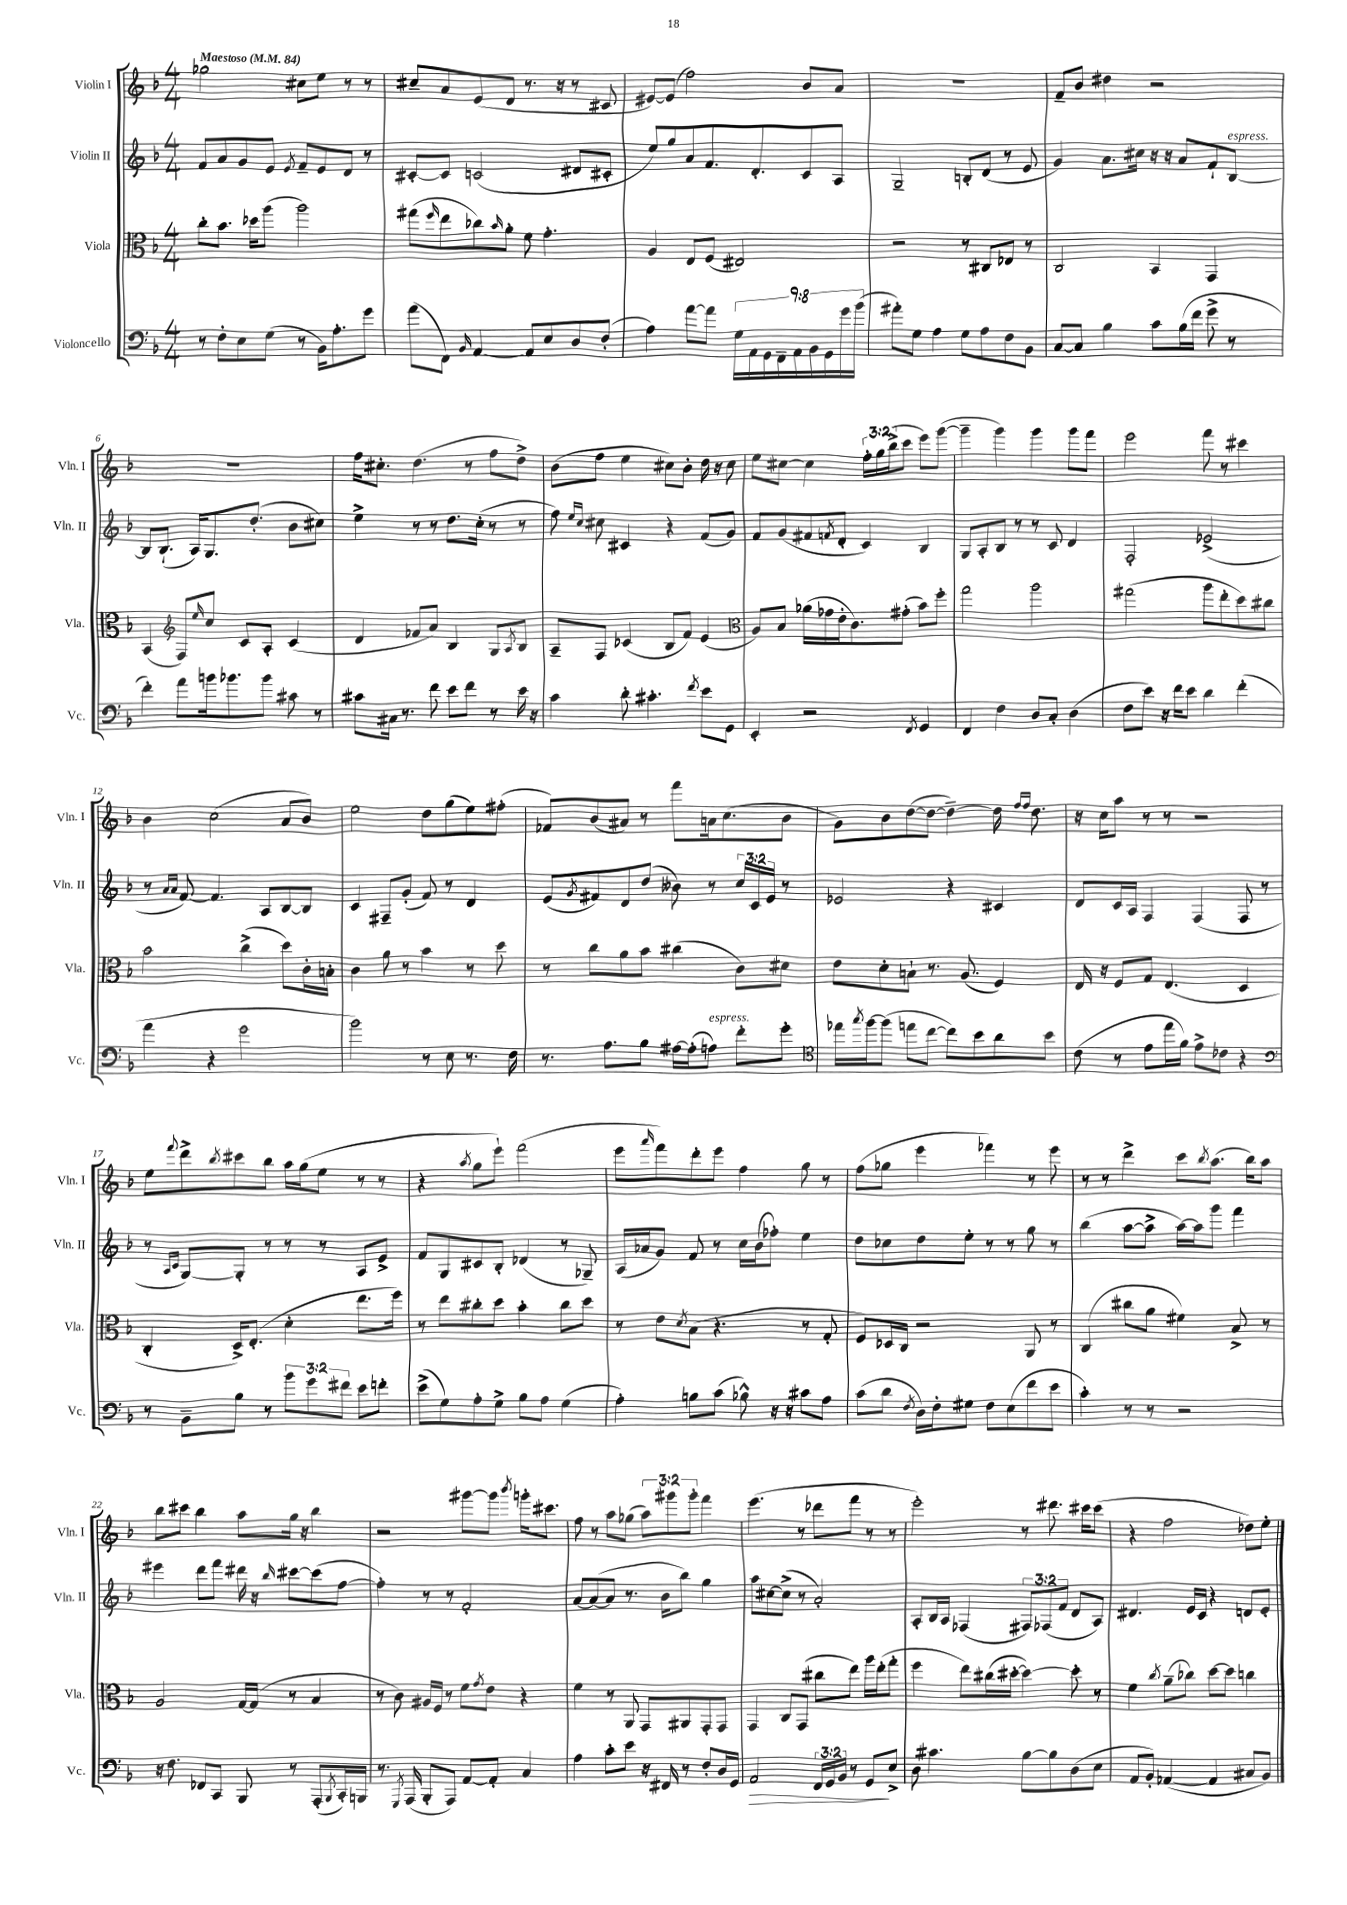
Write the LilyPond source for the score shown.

<<
\new StaffGroup <<
\new Staff = "s0" \with { instrumentName = "Violin I" shortInstrumentName = "Vln. I" } {
    \clef treble \key f \major \numericTimeSignature \time 4/4 \override Staff.TupletNumber.text = #tuplet-number::calc-fraction-text \tempo "Maestoso" 4 = 84
    ges''2 cis''8 e''8 r8 r8 |
    cis''8-- a'8 e'8( d'8 r8. r16 r8 cis'8 |
    eis'8~) eis'8( f''2) bes'8 a'8 |
    R1 |
    f'8-- bes'8 dis''4 r2 |
    R1 |
    f''16 cis''8.-. d''4.( r8 f''8 d''8->) |
    bes'8( f''8 e''4 cis''8) bes'8-. d''16 r16 cis''8 |
    e''8 cis''8~ cis''4 \tuplet 3/2 { f''16-. g''16 bes''16->( } c'''8 e'''8) g'''8~( |
    g'''4-- g'''4) g'''4 g'''8 f'''8 |
    e'''2 f'''8 r8 cis'''4 |
    bes'4 c''2( a'8 bes'8) |
    e''2 d''8 g''8( e''8) fis''8-.( |
    fes'8) bes'8( ais'8) r8 f'''8 a'16 c''8.( bes'8 |
    g'8) bes'8 d''8~( d''8~ d''4~--) d''16 \grace { f''16 f''16 } d''8. |
    r16 c''16 a''8 r8 r8 r2 |
    e''8 \appoggiatura { f'''8 } d'''8-> \acciaccatura { bes''8 } cis'''8 bes''8 a''16 g''16( e''8 r8 r8 |
    r4 \acciaccatura { a''8 } g''8 e'''8-!) f'''2( |
    e'''8 \grace { a'''16 } f'''8) d'''8-. e'''8 f''4 g''8 r8 |
    f''8( ges''8 e'''4 fes'''4) r8 e'''8 |
    r8 r8 d'''4-> c'''8 \acciaccatura { bes''8 } a''8.( bes''16) a''8 |
    bes''8 cis'''8 bes''4 a''8 g''16 r16 bes''4 |
    r2 gis'''8~ gis'''8 \acciaccatura { bes'''8 } g'''16-. cis'''8. |
    f''8 r8 a''8 ges''8( \tuplet 3/2 { a''8) gis'''8 gis'''8-. } f'''4 |
    e'''4.( r8 des'''8 f'''8 r8 r8 |
    e'''2-.) r8 dis'''8. cis'''16 cis'''8( |
    r4 f''2 des''8) e''8-. \bar "|." |
}
\new Staff = "s1" \with { instrumentName = "Violin II" shortInstrumentName = "Vln. II" } {
    \clef treble \key f \major \numericTimeSignature \time 4/4 \override Staff.TupletNumber.text = #tuplet-number::calc-fraction-text
    f'8 a'8 g'8 e'8 \acciaccatura { e'8 } f'8-- e'8 d'8 r8 |
    cis'8~-. cis'8 c'2( dis'8 cis'8-. |
    e''8) g''8 a'8 f'8. d'8.-. c'8 a8 |
    g2-- b8-. d'8( r8 e'8 |
    g'4) a'8. cis''16 r16 r16 a'8 f'8-! bes8~^\markup { \italic "espress." } |
    bes8 bes8.-!( a16) g8. d''8.-.( bes'8 cis''8) |
    e''4-> r8 r8 d''8. c''16-.( r8 r8 |
    f''8) \grace { e''16 c''16 } cis''8 cis'4 r4 f'8( g'8) |
    f'8 g'8( fis'8 \acciaccatura { f'8 } d'8-. c'4) bes4 |
    g8 a8-. bes8 r8 r8 c'8 d'4 |
    f2-. ees'2->( |
    r8 \grace { a'16 a'16 } f'8~) f'4. a8 bes8~ bes8 |
    c'4 fis8-- g'8-.( f'8) r8 d'4 |
    e'8( \acciaccatura { g'8 } fis'8) d'8 d''8( beses'8) r8 \tuplet 3/2 { c''16 c'16 e'16 } r8 |
    ees'2 r4 cis'4 |
    d'8 c'16 a16 f4 f4( f8 r8 |
    r8 \grace { a16 c'16 } g8~) g8-. r8 r8 r8 a8 e'8-> |
    f'8 g8 cis'8 bes8-. des'4( r8 ges8--) |
    a16( aes'16 g'8) f'8 r8 c''16 bes'16( fes''8-.) e''4 |
    d''8 ces''8 d''8 e''8-. r8 r8 g''8 r8 |
    bes''4( a''8~ a''8-> a''16~) a''16 g'''8 f'''4 |
    eis'''4 d'''8 f'''8 dis'''16 r16 \grace { bes''16 } cis'''8~ cis'''8( f''8~ |
    f''4-.) r8 r8 f'2-. |
    a'8~ a'8~( a'8 r8. bes'16 bes''8) g''4 |
    a''8 cis''8~ cis''8->( r8 a'2-.) |
    a8-. bes16 a16 fes4( \tuplet 3/2 { fis8) fes8( f'8 } d'8 a8) |
    dis'4. e'16 c'16 r4 d'8 e'8-. \bar "|." |
}
\new Staff = "s2" \with { instrumentName = "Viola" shortInstrumentName = "Vla." } {
    \clef alto \key f \major \numericTimeSignature \time 4/4
    c''8-. bes'8. des''16 a''8( a''2) |
    gis''8( \grace { f''16 } e''8 ces''8) \grace { bes'16 } a'8-. f'8 g'4.-. |
    a4 e8 f8( eis2) |
    r2 r8 cis8 ees8 r8 |
    c2 bes,4 g,4 |
    bes,4( \clef treble f8) \grace { e''16 } c''8 c'8 a8-. c'4( |
    d'4 fes'8 a'8) bes4 g8 \acciaccatura { a8 } bes8 |
    a8-- f8 ces'4( bes8 f'8) e'4( |
    \clef alto a8) bes8 aes'16( ges'16 e'16-. c'8.) gis'8-.( bes'8) f''8-. |
    g''2 a''2 |
    gis''2( a''8 e''8-. d''8) cis''8 |
    bes'2 c''4->( d''8) c'16-. b16-. |
    c'4 a'8 r8 bes'4 r8 d''8 |
    r8 c''8 a'8 bes'8 cis''4( c'8) dis'8 |
    e'8 d'8-. b8-! r8. a8.( f4) |
    e16 r16 f8 g8 e4.( d4 |
    c4-. d16->) e8.-.( d'4-. e''8. f''16) |
    r8 e''8 cis''8-. d''8 bes'4-. cis''8 d''8 |
    r8 e'8 \acciaccatura { d'8 } bes8( r4. r8 g8-. |
    f8) des16 c16 r2 a,8 r8 |
    c4( cis''8 a'8 fis'4) bes8-> r8 |
    a2 g16~ g16( r8 bes4 |
    r8 c'8) ais16 f16 r8 f'8 \acciaccatura { g'8 } e'8 r4 |
    f'4 r8 a,8 g,8 ais,8 g,8-. g,8 |
    g,4 c8 g,8( cis''8 e''8) a''16 e''16-.( g''8-. |
    f''4 e''8) cis''16( dis''16~-. dis''4~) dis''8-. r8 |
    f'4 \acciaccatura { c''8 } a'8--( ces''8) d''8~ d''8 c''4 \bar "|." |
}
\new Staff = "s3" \with { instrumentName = "Violoncello" shortInstrumentName = "Vc." } {
    \clef bass \key f \major \numericTimeSignature \time 4/4 \override Staff.TupletNumber.text = #tuplet-number::calc-fraction-text
    r8 f8-. e8 g8( r8 bes,16) a8.-. g'8 |
    a'8( f,8) \grace { bes,16 } a,4~ a,8 e8 d8 f8-.( |
    a4) a'8~ a'8 \tuplet 9/8 { g16 a,16 g,16 f,16-- a,16 bes,16 g,16 g'16 bes'16( } |
    ais'8-.) g8 a4 g8 a8 f8 bes,8 |
    c8~ c8 bes4 c'8 bes16( f'16 g'8-> r8 |
    f'4-.) a'8 b'16 bes'8. bes'8 cis'8 r8 |
    cis'8 cis16 r8. f'8 e'8 f'8 r8 e'16 r16 |
    c'4 d'8-. cis'4.-. \acciaccatura { f'8 } e'8 g,8 |
    e,4-. r2 \acciaccatura { f,8 } g,4 |
    f,4 f4 d8 c8-. d4( |
    f8 e'8) r16 f'16 e'8 d'4 f'4-.( |
    a'4 r4 g'2 |
    bes'2) r8 e8 r8. f16 |
    r8. a8. bes8 ais16~ ais16-.( a8^\markup { \italic "espress." }) f'8-. g'8-. |
    \clef tenor ees''16 \acciaccatura { g''8 } f''16~ f''8( e''8 c''8~ c''8) bes'8 a'8 bes'8 |
    c'8( r8 e'8 e''16 f'16) e'8-> ces'8 r4 |
    \clef bass r8 bes,8-- bes8 r8 \tuplet 3/2 { bes'8 g'8 fis'8 } e'8 f'8-. |
    e'8->( g8) a8-. g8-> bes8 a8 g4( |
    a4-.) b8 c'8( bes8-^) r16 r16 cis'8 a8 |
    c'8( d'8 \acciaccatura { f8 } d16) f16-. gis8 f8 e8( f'8 e'8 |
    c'4-.) r8 r8 r2 |
    r16 f8. fes,8 c,8 bes,,8 r8 a,,8-.( \acciaccatura { bes,,8 } c,16-.) b,,16 |
    r8. \acciaccatura { g,,8 } a,,16( bes,,8-. a,,8) a,8~ a,8-. c4 |
    a4 c'8-. e'8 r16 fis,16 r8 f8-. d16 g,16 |
    a,2\> \tuplet 3/2 { f,16 g,16 bes,16 } r8 g,8\! e8-> |
    d8 cis'4. bes8~ bes8 d8( e8 |
    a,8 bes,8-.) aes,4~( aes,4 cis8 bes,8) \bar "|." |
}
>>
>>
